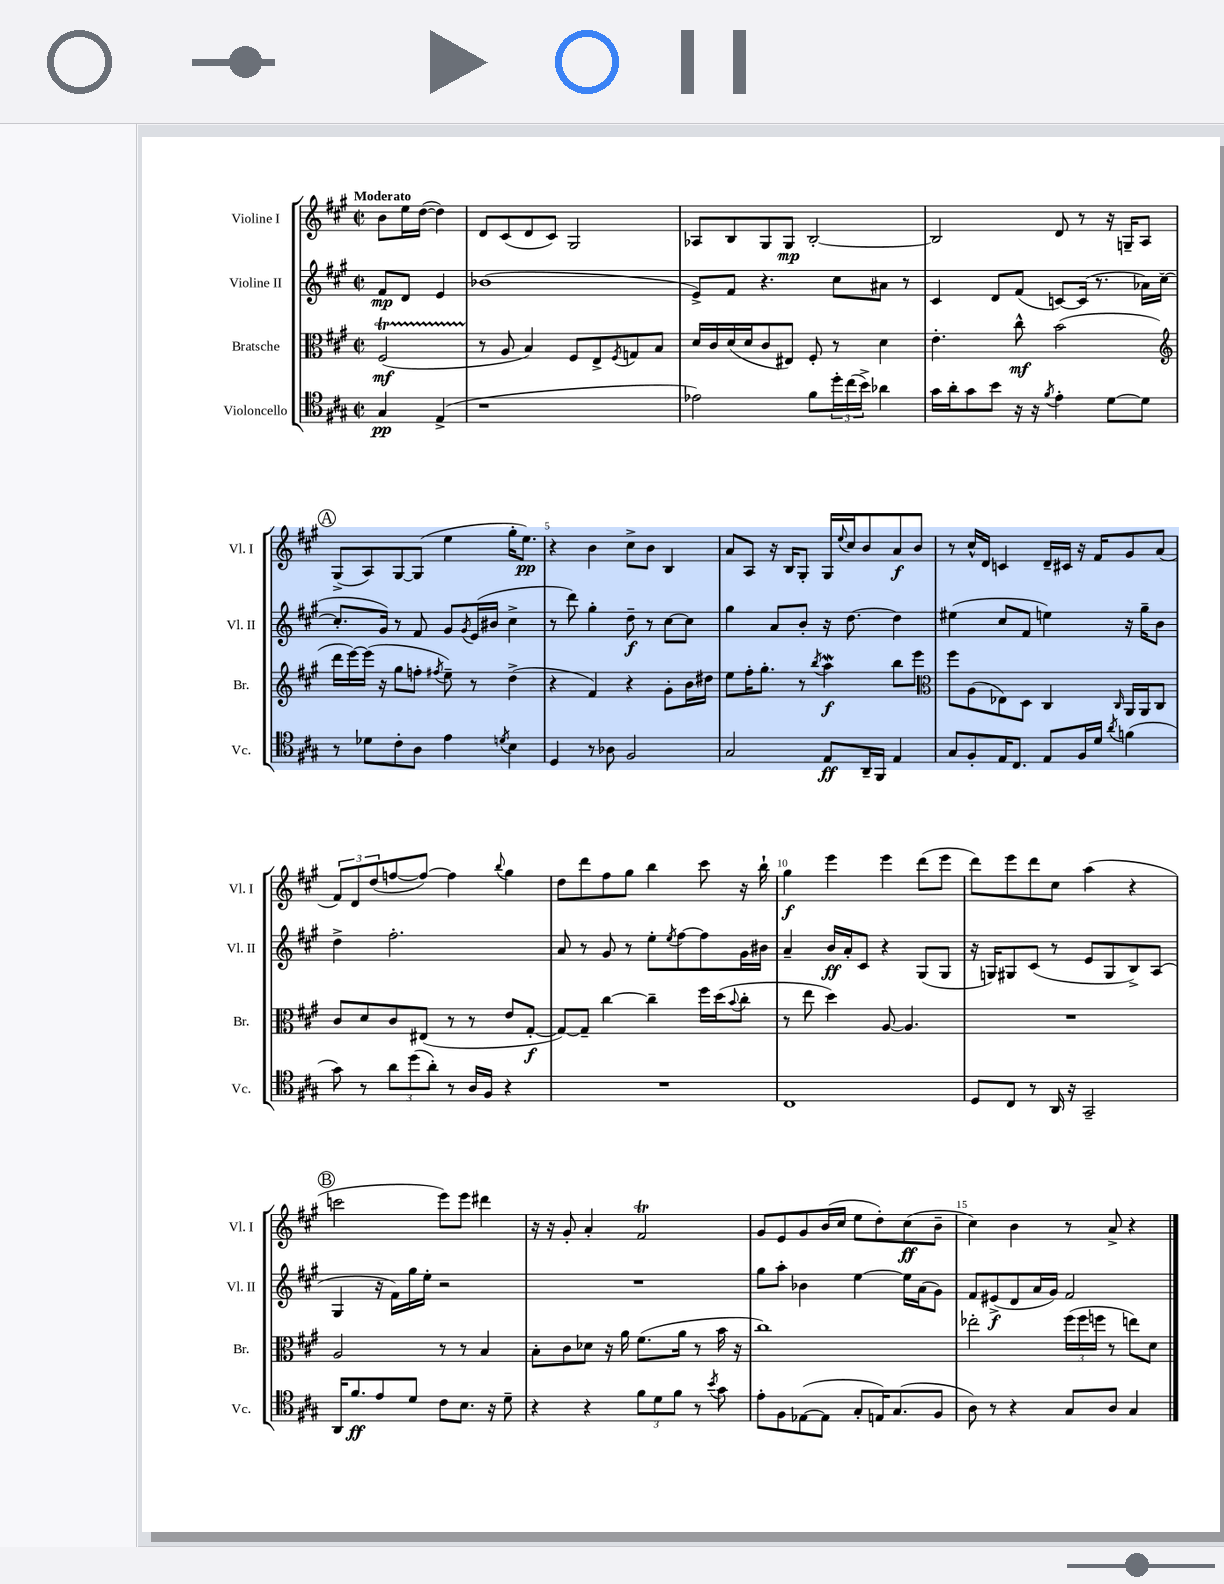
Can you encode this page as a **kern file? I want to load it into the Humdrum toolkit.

**kern	**kern	**kern	**kern
*staff4	*staff3	*staff2	*staff1
*clefC4	*clefC3	*clefG2	*clefG2
*k[f#c#g#]	*k[f#c#g#]	*k[f#c#g#]	*k[f#c#g#]
*M2/2	*M2/2	*M2/2	*M2/2
*met(c|)	*met(c|)	*met(c|)	*met(c|)
4G#	(2F#	8f#	8b
.	.	8d	16ee
.	.	.	([16dd
(4E^	.	4e	4dd])
=	=	=	=
1r	8r	(1b-	8d
.	8A	.	(8c#
.	4B)	.	8d
.	.	.	8c#)
.	8F#	.	2G#
.	8E^	.	.
.	8qF#	.	.
.	8G	.	.
.	8B	.	.
=	=	=	=
2e-)	16d	8e^)	8A-
.	16c#	.	.
.	(16d	8f#	8B
.	16d	.	.
.	8c#	4.r	8G#
.	8E#)	.	8G#
8f#	8F#'	.	[2B'
24dd'	8r	8cc#	.
(24cc#	.	.	.
24b^)	.	.	.
4a-	4d	8a#	.
.	.	8r	.
=	=	=	=
16g#	4.e'	4c#	2B]
16a'	.	.	.
8g#	.	.	.
8b	.	8d	.
16r	8cc#^^	(8f#	.
16r	.	.	.
8qf#	.	.	.
4e'	(2b	[8c)	8d
.	.	(16c]	8r
.	.	8.r	.
[8d	.	.	16r
.	.	.	16G~
8d]	.	16a-)	8A
.	.	([16cc#	.
=	=	=	=
*	*clefG2	*	*
8r	16ddd	8.cc#']	(8G#^
.	[16eee)	.	.
8d-	(16eee]	.	8A)
.	16r	16g#)	.
8c#'	8gg#	8r	[8G#
8A	8ff'	8f#	(8G#]
.	8qff#	.	.
4e	8ee~)	8g#	4ee
.	.	8qg#	.
.	8r	(16e	.
.	.	16b#	.
8qd	.	.	.
4B	(4dd^	4cc#^	16gg#'
.	.	.	8.ee)
=	=	=	=
4D	4r	8r	4r
.	.	8ddd)	.
8r	4f#)	4gg#'	4b
8A-	.	.	.
2F#	4r	8dd~	8cc#^
.	.	8r	8b
.	8g#'	[8cc#	4B
.	16b	8cc#]	.
.	16dd#	.	.
=	=	=	=
2G#	8ee	4gg#	8a
.	16ff#'	.	8A
.	8.gg#'	.	.
.	.	8a	16r
.	.	.	16B
.	8r	8b'	8G#'
.	8qbb	.	.
8E	4aa	16r	16G#
.	.	.	8qqee
.	.	[8.dd	16cc#
16AA~	.	.	8b
16FF#	.	.	.
4E	8bb	4dd]	8a
.	8eee	.	8b
=	=	=	=
*	*clefC3	*	*
8G#	8ff#	(4ee#	8r
8F#'	(8A	.	16cc#^^
.	.	.	16d
16E	8E-)	8cc#	4c
8.C#	.	.	.
.	8D	8f#	.
8E	4C#	4ee)	16d~
.	.	.	16c#
16F#	.	.	16r
16d	.	.	16f#
8qa	16qqC#	.	.
(4f	16AA	16r	8g#
.	16AA	16gg#~	.
.	8C#	8b	(8a
=	=	=	=
8g#)	8c#	4dd^	12f#)
.	.	.	12d
8r	8d	.	.
.	.	.	(12dd
12a	8c#	2.ff#'	[8ff
(12dd	.	.	.
.	(8E#	.	8ff_)
12a')	.	.	.
8r	8r	.	4ff]
16A	8r	.	.
16F#	.	.	.
.	.	.	8qqbb
4r	8e	.	4gg#
.	[8G#'	.	.
=	=	=	=
1r	8G#_)	8a	8dd
.	8G#~]	8r	8ddd
.	[4cc#	8g#	8ff#
.	.	8r	8gg#
.	4cc#~]	8ee'	4bb
.	.	8qee	.
.	.	[8ff#	.
.	16ff#	8ff#]	8ccc#
.	(16dd	.	.
.	8qqb	.	.
.	8cc#'	16g#	16r
.	.	16b#	16bb`
=	=	=	=
1C#	8r	4a~	4gg#
.	8ee	.	.
.	4dd)	16b	4eee
.	.	16a'	.
.	.	8c#	.
.	[8A	4r	4eee
.	4.A]	.	.
.	.	(8G#	(8ddd
.	.	8G#	8eee
=	=	=	=
8D	1r	16r	8ddd)
.	.	16G)	.
8C#	.	8G#	8eee
8r	.	(8c#	8ddd
16AA	.	8r	8cc#
16r	.	.	.
2GG#~	.	8e	(4aa
.	.	8G#	.
.	.	8B^)	4r
.	.	(8A	.
=	=	=	=
16AA	2A	4G#	2ccc
8.f#	.	.	.
8e	.	16r	.
.	.	16f#)	.
8d	.	16gg#	.
.	.	16ee'	.
8c#	8r	2r	8eee)
8.B	8r	.	8eee
.	4B	.	4ddd#
16r	.	.	.
8d~	.	.	.
=	=	=	=
4r	8B'	1r	16r
.	.	.	16r
.	8c#	.	8g#'
4r	8d-	.	4a'
.	16r	.	.
.	16a	.	.
12f#	(8.f#	.	2f#
12d	.	.	.
12f#	.	.	.
.	16a	.	.
8r	8r	.	.
8qb	.	.	.
8g#	16b	.	.
.	16r	.	.
=	=	=	=
8e'	1cc#)	8gg#	8g#
8F#	.	8aa'	8e
([8E-	.	4b-	8g#
8E-]	.	.	(16b
.	.	.	16cc#
8G#'	.	[4ee	8ee
16E)	.	.	8dd')
(8.G#	.	.	.
.	.	16ee]	(8cc#
.	.	(16a	.
8F#	.	8g#)	8b~
=	=	=	=
8A)	2ee-'	8f#	4cc#)
8r	.	(8e#^	.
4r	.	8d	4b
.	.	16a	.
.	.	16g#)	.
8G#	(24ff#	2f#	8r
.	24ff#	.	.
.	24ff	.	.
8A	8r	.	8a^
4G#	8ee)	.	4r
.	8d	.	.
==	==	==	==
*-	*-	*-	*-
